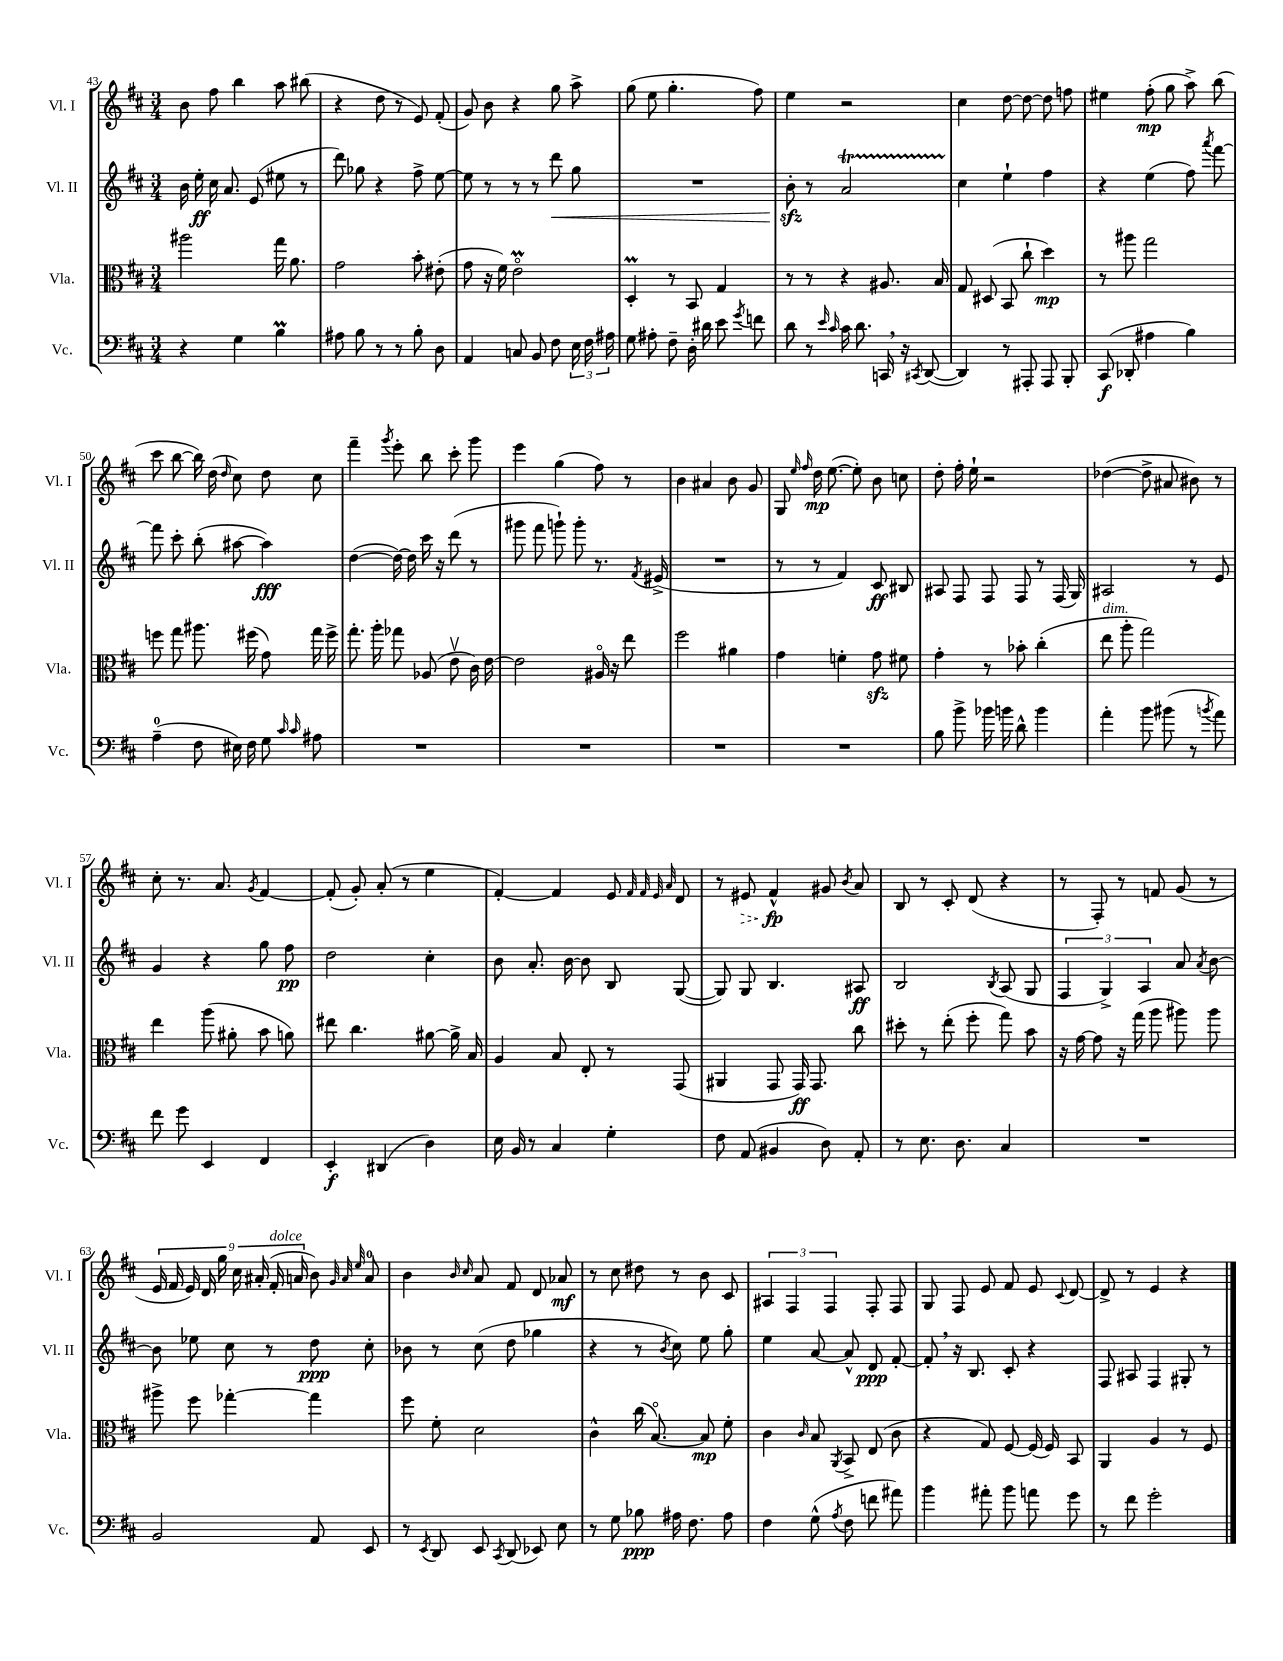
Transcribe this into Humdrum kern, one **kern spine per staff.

**kern	**kern	**kern	**kern
*staff4	*staff3	*staff2	*staff1
*clefF4	*clefC3	*clefG2	*clefG2
*k[f#c#]	*k[f#c#]	*k[f#c#]	*k[f#c#]
*M3/4	*M3/4	*M3/4	*M3/4
4r	2aa#	16b	8b
.	.	16ee'	.
.	.	16cc#	8ff#
.	.	8.a	.
4G	.	.	4bb
.	.	(8e	.
4B	16gg	8ee#	8aa
.	8.a	.	.
.	.	8r	(8bb#
=	=	=	=
8A#	2g	8ddd)	4r
8B	.	8gg-	.
8r	.	4r	8dd
8r	.	.	8r
8B'	8b'	8ff#^	8e)
8D	(8e#'	[8ee	(8f#'
=	=	=	=
4AA	8g	8ee]	8g)
.	16r	8r	8b
.	16f#)	.	.
8C	2eo	8r	4r
8BB	.	8r	.
8F#	.	8ddd	8gg
24E	.	8gg	8aa^
24F#	.	.	.
24A#	.	.	.
=	=	=	=
8G	4D'	2.r	(8gg
8A#'	.	.	8ee
8F#~	8r	.	4.gg'
16D'	8BB	.	.
16d#	.	.	.
8e	4G	.	.
8qg	.	.	.
8f	.	.	8ff#)
=	=	=	=
8d	8r	8b'	4ee
8r	8r	8r	.
16qqe	.	.	.
16qqc#	.	.	.
16c#	4r	2a	2r
8.d	.	.	.
16CC	8.A#	.	.
16r	.	.	.
8qCC#	.	.	.
([8DD	.	.	.
.	16B	.	.
=	=	=	=
4DD])	8G	4cc#	4cc#
.	(8D#	.	.
8r	8BB	4ee`	[8dd
8AAA#'	8cc#`	.	8dd_
8AAA#	4dd)	4ff#	8dd]
8BBB'	.	.	8ff
=	=	=	=
(8CC#	8r	4r	4ee#
8DD-'	8aa#	.	.
4A#	2gg	(4ee	(8ff#'
.	.	.	8gg
4B)	.	8ff#)	8aa^)
.	.	8qaaa	.
.	.	[8fff#	(8bb
=	=	=	=
(4A~	8ff	8fff#]	8ccc#
.	8gg	8ccc#'	[8bb
8F#	8.aa#	(8bb'	16bb])
.	.	.	(16dd
.	.	.	16qqdd
16E#)	.	[8aa#	8cc#)
16F#	(16ff#	.	.
8G	8g)	4aa#])	8dd
16qqc#	.	.	.
16qqc#	.	.	.
8A#	16gg	.	8cc#
.	16ff#^	.	.
=	=	=	=
2.r	8.gg'	([4dd	4fff#~
.	16aa'	.	.
.	.	.	8qggg
.	8gg-	16dd_)	8eee'
.	.	16dd]	.
.	(8A-	16ccc#	8bb
.	.	16r	.
.	8ev	(8ddd	8ccc#'
.	16c#)	8r	8ggg
.	[16e	.	.
=	=	=	=
2.r	2e]	8ggg#	4eee
.	.	8fff#	.
.	.	8ggg`)	(4gg
.	.	8ggg'	.
.	16A#o	8.r	8ff#)
.	16r	.	.
.	8ee	.	8r
.	.	8qf#	.
.	.	(16e#^	.
=	=	=	=
2.r	2ff#	2.r	4b
.	.	.	4a#
.	4a#	.	8b
.	.	.	8g
=	=	=	=
2.r	4g	8r	8G
.	.	.	16qqee
.	.	.	16qqff#
.	.	8r	16dd
.	.	.	([8.ee
.	4f'	4f#)	.
.	.	.	8ee'])
.	8g	8c#	8b
.	8f#	8B#	8cc
=	=	=	=
8B	4g'	8A#	8dd'
8b^	.	8F#	16ff#'
.	.	.	16ee`
16b-	8r	8F#	2r
16b	.	.	.
8d^^	8b-'	8F#	.
4b	(4cc#'	8r	.
.	.	(16F#	.
.	.	16G)	.
=	=	=	=
4a'	8ee	2A#	([4dd-
.	8aa'	.	.
8b	2gg)	.	8dd-^]
(8b#	.	.	8a#
8r	.	8r	8b#)
8qb	.	.	.
8a)	.	8e	8r
=	=	=	=
8f#	4ee	4g	8cc#'
8g	.	.	8.r
4EE	(8aa	4r	.
.	.	.	8.a
.	8a#'	.	.
.	.	.	8qg
4FF#	8b	8gg	[4f#
.	8a)	8ff#	.
=	=	=	=
4EE'	8ee#	2dd	(8f#']
.	4.cc#	.	8g')
(4DD#	.	.	(8a'
.	.	.	8r
4D)	[8a#	4cc#'	4ee
.	16a#^]	.	.
.	16B	.	.
=	=	=	=
16E	4A	8b	[4f#')
16BB	.	.	.
8r	.	8.a'	.
4C#	8B	.	4f#]
.	.	[16b	.
.	8E'	8b]	.
4G'	8r	8B	8e
.	.	.	32qqf#
.	.	.	32qqf#
.	.	.	32qqe
.	.	.	32qqa
.	(8GG	([8G	8d
=	=	=	=
8F#	4AA#	8G])	8r
(8AA	.	8G	8e#
4BB#	8GG	4.B	4f#^^
.	16GG)	.	.
.	8.GG	.	.
8D)	.	.	8g#
.	.	.	8qb
8AA'	8cc#	8A#	8a
=	=	=	=
8r	8dd#'	2B	8B
8.E	8r	.	8r
.	(8ee'	.	8c#'
8.D	.	.	.
.	8ff#'	.	(8d
.	.	8qB	.
4C#	8gg)	(8A	4r
.	8b	8G	.
=	=	=	=
2.r	16r	6F#	8r
.	[16g	.	.
.	8g]	.	8F#')
.	.	6G^)	.
.	16r	.	8r
.	(16gg	.	.
.	.	6A	.
.	8aa	.	8f
.	8aa#)	8a	(8g
.	.	8qa	.
.	8aa#	[8b	8r
=	=	=	=
2BB	8aa#^	8b]	18e
.	.	.	18f#
.	.	.	18e)
.	8ff#	8ee-	.
.	.	.	18d
.	.	.	18gg
.	[4gg-'	8cc#	.
.	.	.	18cc#
.	.	.	(18a#'
.	.	8r	.
.	.	.	18f#'
.	.	.	18a
8AA	4gg-]	8dd	8b)
.	.	.	32qqg
.	.	.	32qqa
.	.	.	32qqee
8EE	.	8cc#'	8a
=	=	=	=
8r	8ff#	8b-	4b
8qEE	.	.	.
8DD	8f#'	8r	.
.	.	.	16qqb
.	.	.	16qqcc#
8EE	2d	(8cc#	8a
8qCC#	.	.	.
(8DD	.	8dd	8f#
8EE-)	.	4gg-	8d
8E	.	.	8a-
=	=	=	=
8r	4c#^^	4r	8r
8G	.	.	8cc#
8B-	(16cc#	8r	8dd#
.	[8.Bo)	.	.
.	.	8qb	.
16A#	.	8cc#)	8r
8.F#	.	.	.
.	8B]	8ee	8b
8A#	8f#'	8gg'	8c#
=	=	=	=
4F#	4c#	4ee	6A#
.	.	.	6F#
.	16qqc#	.	.
(8G^^	8B	[8a	.
.	.	.	6F#
8qA	8qAA	.	.
8F#	8BB^	8a^^]	.
8f	(8E	8d	8F#'
8a#)	8c#	[8f#'	8F#
=	=	=	=
4b	4r	8f#']	8G
.	.	16r	8F#
.	.	8.B	.
8a#'	8G)	.	8e
8b	[8F#	8c#'	8f#
8a	(16F#]	4r	8e
.	16F#)	.	.
.	.	.	8qqc#
8g	8BB	.	[8d
=	=	=	=
8r	4AA	8F#	8d^]
8f#	.	8A#	8r
2g'	4A	4F#	4e
.	8r	8G#'	4r
.	8F#	8r	.
==	==	==	==
*-	*-	*-	*-
